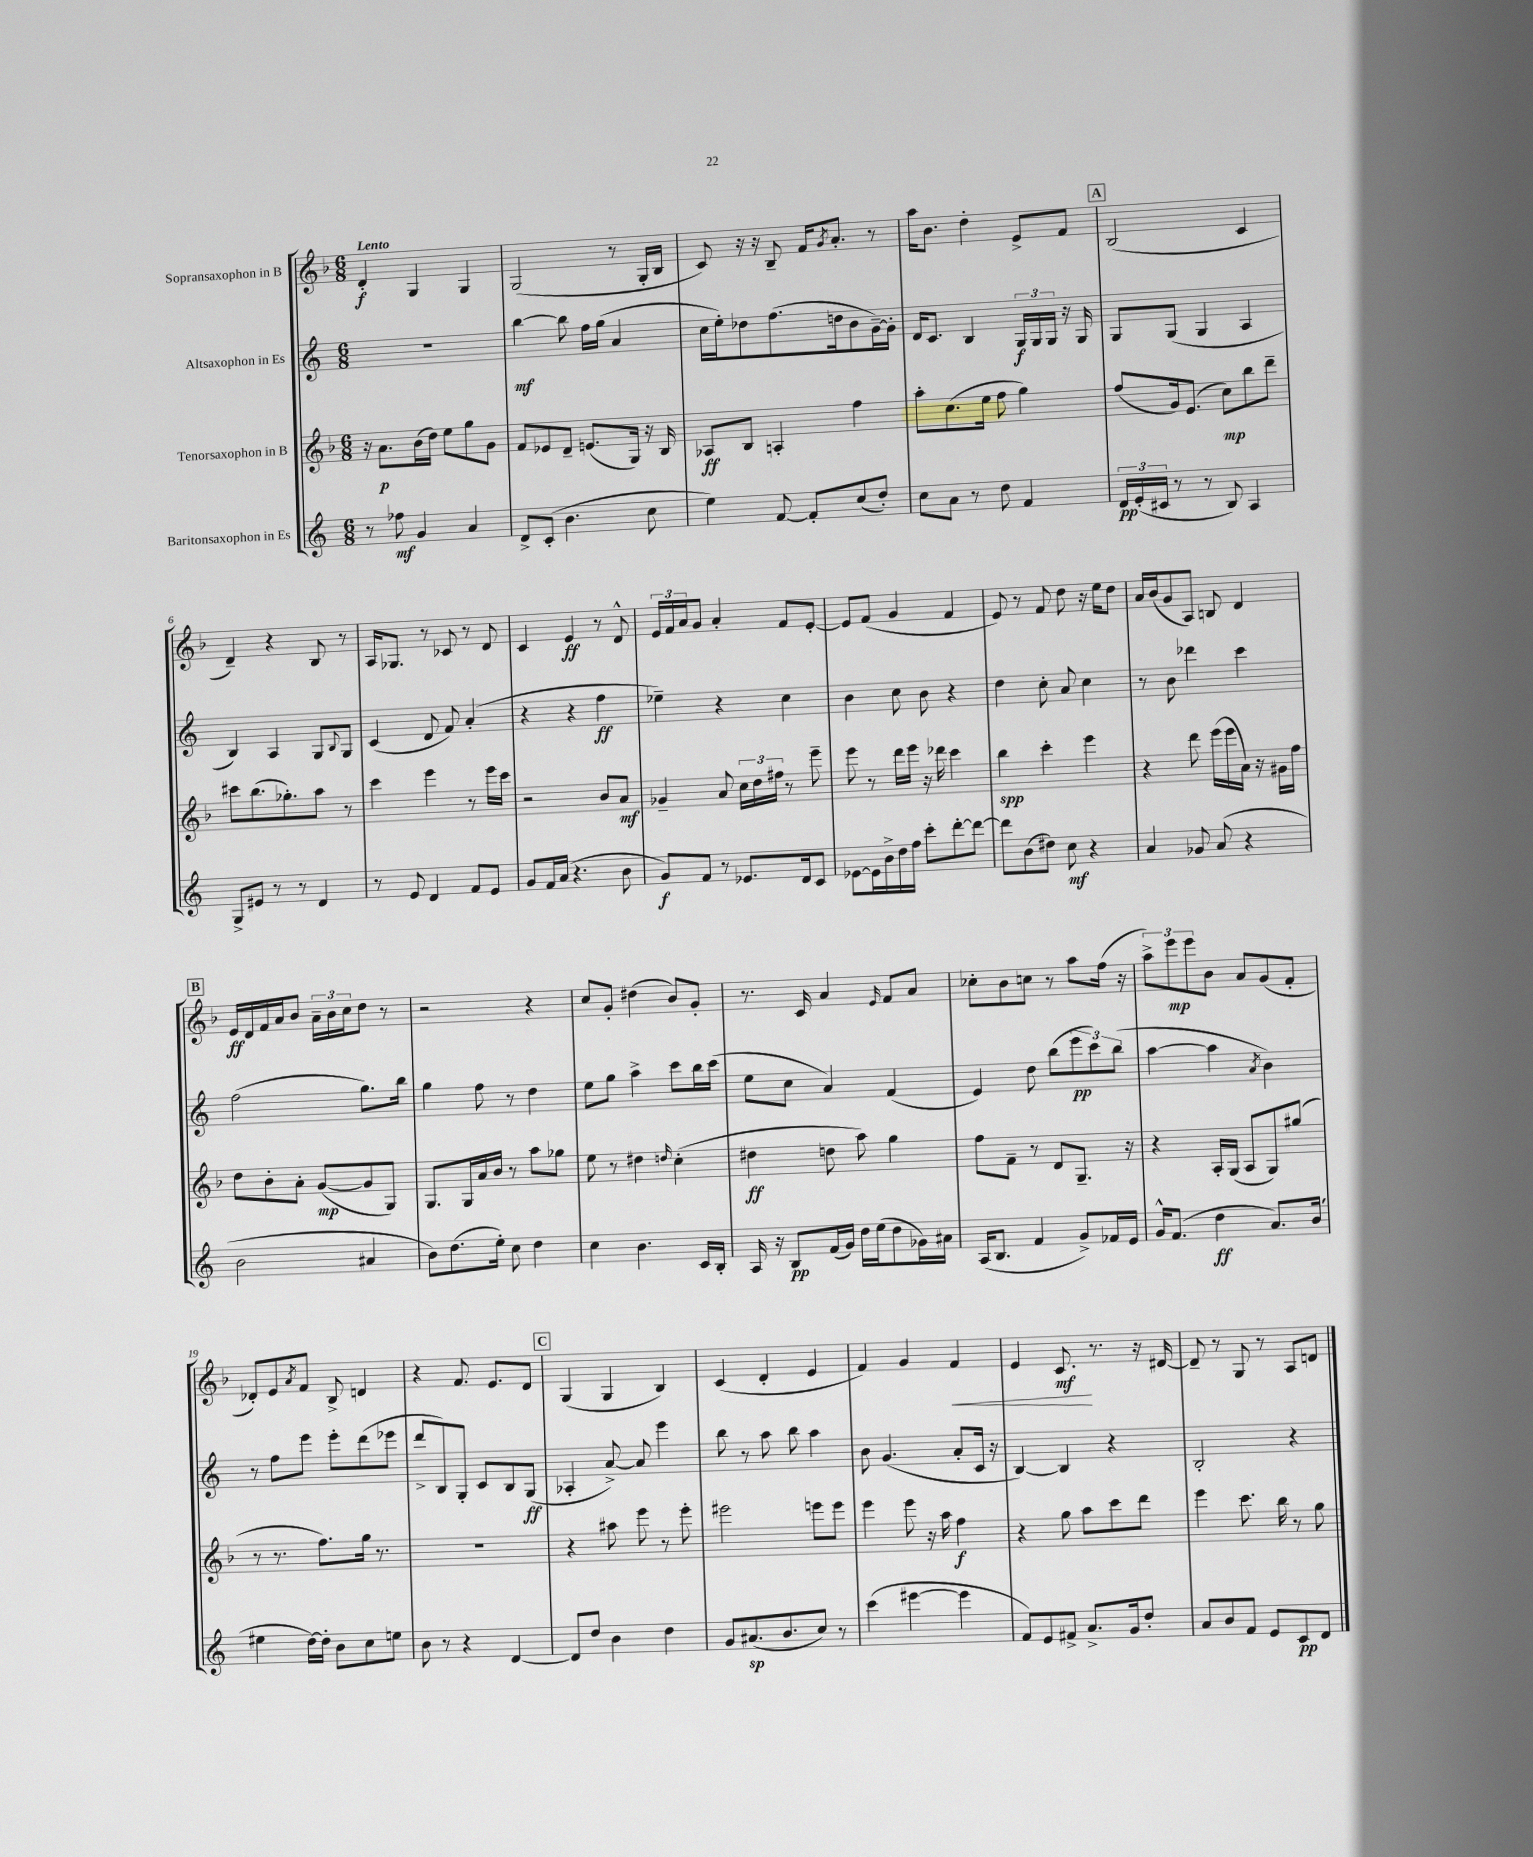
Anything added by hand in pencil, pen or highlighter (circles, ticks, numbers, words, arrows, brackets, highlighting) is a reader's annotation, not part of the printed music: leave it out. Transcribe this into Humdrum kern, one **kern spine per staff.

**kern	**kern	**kern	**kern
*staff4	*staff3	*staff2	*staff1
*clefG2	*clefG2	*clefG2	*clefG2
*k[]	*k[b-]	*k[]	*k[b-]
*M6/8	*M6/8	*M6/8	*M6/8
8r	16r	2.r	4d'/
.	8.a\L	.	.
8ff-\	.	.	.
4g/	(16b-\L	.	4G/
.	16dd\JJ)	.	.
.	8ee\L	.	.
4a/	8gg\	.	4G/
.	8g\J	.	.
=	=	=	=
8d^/L	8f/L	[4bb\	(2G/
(8c'/J	8e-/	.	.
4.b\	8d~/J	8bb\]	.
.	(8.e/L	16ff\LL	.
.	.	(16gg\JJ	.
.	.	4a/	8r
.	16G/Jk)	.	.
8cc\	16r	.	16G'/LL
.	16B-/	.	16B-/JJ
=	=	=	=
4ee\)	8A-/L	16cc\LL	8c/)
.	.	16ee'\J)	.
.	8B-/J	8dd-\	16r
.	.	.	16r
[8f/	4A'/	(8.ff\	8B-~/
8f'/]L	.	.	16f/LK
.	.	.	8qg/
.	.	16dd\k	8.a'/J
(8cc/	4ff\	8b\	.
8dd'/J)	.	[16g~\L)	8r
.	.	16g'\]JJ	.
=	=	=	=
8cc\L	8aa'\L	16d/LK	16aa\LK
.	.	8.c/J	8.b-\J
8a\J	(8.cc\	.	.
8r	.	4B/	4dd'\
.	16ee\Jk	.	.
8dd\	8ff\	.	.
4f/	4gg\)	24G/LL	8e^/L
.	.	24G/	.
.	.	24G/JJ	.
.	.	16r	8f/J
.	.	16G/	.
=	=	=	=
24d/LL	(8ff/L	8G/L	(2B-/
(24e'/	.	.	.
24c#/JJ	.	.	.
8r	16g/k)	(8G/J	.
.	(8.e/J	.	.
8r	.	4G/	.
8B/)	8cc\L)	.	.
4A/	8bb-\	4A/	4c/
.	8ddd~\J	.	.
=	=	=	=
8G^/L	8ccc#\L	4B/)	4d~/)
8e#/J	(8.bb-\	.	.
8r	.	4A/	4r
.	8.gg-'\)	.	.
8r	.	.	.
4d/	8aa\J	8G/L	8B-/
.	.	8qqB/	.
.	8r	8G/J	8r
=	=	=	=
8r	4ccc\	(4c/	16A/LK
.	.	.	8.G-/J
8e/	.	.	.
4d/	4eee\	8d/	8r
.	.	8f/)	8c-/
8f/L	8r	(4a'/	8r
8e/J	16eee\LL	.	8d/
.	16ccc\JJ	.	.
=	=	=	=
8g/L	2r	4r	4c/
16f/L	.	.	.
(16a/JJ	.	.	.
4.r	.	4r	4e/
.	8b-/L	4ff\	8r
8b\	8a/J	.	8d^^/
=	=	=	=
8g/L)	4g-~/	4ee-~\)	24e/LL
.	.	.	24f/
.	.	.	24a/J
8f/J	.	.	8g/J
8r	8a/	4r	4a'/
8.e-/L	24cc\LL	.	.
.	24dd\	.	.
.	24ff#\JJ	.	.
.	8r	4cc\	8f/L
16d/k	.	.	.
8c/J	8eee~\	.	[8e'/J
=	=	=	=
[8e-\L	8eee\	4b\	8e/]L
16e-\]L	8r	.	(8f/J
16b^\	.	.	.
16dd\	16ddd\LL	8cc\	4g/
16ff\JJ	16eee\JJ	.	.
8ccc'\L	16r	8b\	.
.	16ddd-\	.	.
[8ddd'\	4ccc\	4r	4f/
8ddd\_J	.	.	.
=	=	=	=
8ddd\]L	4bb-\	4dd\	8e/)
(8b\	.	.	8r
8dd#\J)	4ccc'\	8cc'\	8f/
8cc\	.	8a/	8dd\
4r	4eee\	4cc\	16r
.	.	.	16ee\LK
.	.	.	8dd\J
=	=	=	=
4a/	4r	8r	16a/LL
.	.	.	(16b-/J
.	.	8b\	8g/
8g-/	8ddd\	4ddd-\	8A/J)
(8a/	(16eee\LL	.	8B/
.	16eee\	.	.
4r	16a\JJ)	4ccc\	4d/
.	16r	.	.
.	16g#\LL	.	.
.	16ff\JJ	.	.
=	=	=	=
2b\	8dd\L	(2ff\	16e/LL
.	.	.	16d/
.	8b-'\	.	16f/
.	.	.	16a/J
.	8a'\J	.	8b-/J
.	([8g/L	.	24a~\LL
.	.	.	24b-\
.	.	.	24cc\J
4a#/	8g/]	8.gg\L)	8dd\J
.	8G/J)	.	8r
.	.	16bb\Jk	.
=	=	=	=
8b\L)	8.G/L	4gg\	2r
(8.dd\	.	.	.
.	16G/L	.	.
.	16a/	8ff\	.
16ee'\Jk)	16b-/JJ	.	.
8cc\	8r	8r	.
4dd\	8aa\L	4dd\	4r
.	8gg-\J	.	.
=	=	=	=
4cc\	8ee\	8ee\L	8cc/L
.	8r	8gg\J	8g'/J
4.b\	4dd#\	4aa^\	(4dd#\
.	16qqdd/	.	.
.	(4cc'\	8ccc\L	8b-/L)
16c/LL	.	16bb\L	8g'/J
16B'/JJ	.	(16ccc\JJ	.
=	=	=	=
16A/	4dd#\	8ee\L	8.r
16r	.	.	.
8B/L	.	8cc\J	.
.	.	.	16c/
(16f/L	8dd\	4a/)	4a/
16g/JJ)	.	.	.
16dd\LL	8aa\)	.	.
(16ee\J	.	.	.
.	.	.	16qqe/
8dd\	4gg\	(4f/	8f/L
16g-\L)	.	.	8a/J
16a#\JJ	.	.	.
=	=	=	=
(16A/LK	8ff\L	4e/)	8cc-'\L
8.B/J	.	.	.
.	8f~\J	.	8b-\
4f/	8r	8dd\	8cc\J
.	8d/L	(8bb\L	8r
8g^/L)	8.G~/J	12eee\	8aa\L
.	.	12ccc\)	.
16f-/L	.	.	(16ff\Jk
.	.	(12bb\J	.
16e/JJ	16r	.	16r
=	=	=	=
16g^^/LK	4r	[4aa\	12aa^\L)
(8.f/J	.	.	.
.	.	.	12eee\
.	.	.	12eee\
4dd\	16A'/LL	4aa\]	8b-\J
.	(16G/JJ	.	.
.	8A/L	.	8a/L
.	.	8qa/	.
8.a/L)	8G/)	4b\)	(8g/
.	(8gg#/J	.	8f'/J
(16b/Jk	.	.	.
=	=	=	=
4ee#\	8r	8r	8d-'/L)
.	8.r	8ff\L	8e/
.	.	.	8qa/
[16dd\LL)	.	8eee\J	8f/J
16dd'\]JJ	8.ff\L)	.	.
8b\L	.	8eee'\L	8B-^/
8cc\	16gg\Jk	(8ddd\	4d/
.	8.r	.	.
8ee\J	.	8eee-\J	.
=	=	=	=
8b\	2.r	8ddd^/L	4r
8r	.	8B/)	.
4r	.	8G'/J	8.f/
.	.	8c/L	.
.	.	.	8.e/L
[4d/	.	8B/	.
.	.	(8G/J	8d/J
=	=	=	=
8d/]L	4r	4A-'/	(4G/
8dd/J	.	.	.
4b\	8aa#\	[8a^/)	4G/
.	8eee\	8a/]	.
4dd\	8r	4eee\	4B-/)
.	8eee'\	.	.
=	=	=	=
8g/L	2eee#\	8bb\	(4c/
(8.a#/	.	8r	.
.	.	8aa\	4d'/
8.b/	.	.	.
.	.	8bb\	.
8cc/J)	8eee\L	4aa\	4e/
8r	8eee\J	.	.
=	=	=	=
(4ccc\	4eee\	8b\	4f/)
.	.	(4.g/	.
[4eee#\	8eee\	.	4g/
.	16r	.	.
.	16aa\	.	.
4eee#\]	4ff\	8a'/L	4f/
.	.	16c/Jk	.
.	.	16r	.
=	=	=	=
8f/L)	4r	[4B/)	4e/
8e/	.	.	.
8f#^/J	8gg\	4B/]	8.c/
8.a^/L	8aa\L	.	.
.	.	.	8.r
.	8ccc\	4r	.
16g/k	.	.	.
8dd'/J	8ddd\J	.	16r
.	.	.	[16d#/
=	=	=	=
8a/L	4eee\	2B'/	8d#~/]
8b/	.	.	8r
8f/J	8.ccc\	.	8G/
8e/L	.	.	8r
.	16bb-\	.	.
8c/	8r	4r	8A/L
8d/J	8gg\	.	8d/J
==	==	==	==
*-	*-	*-	*-
